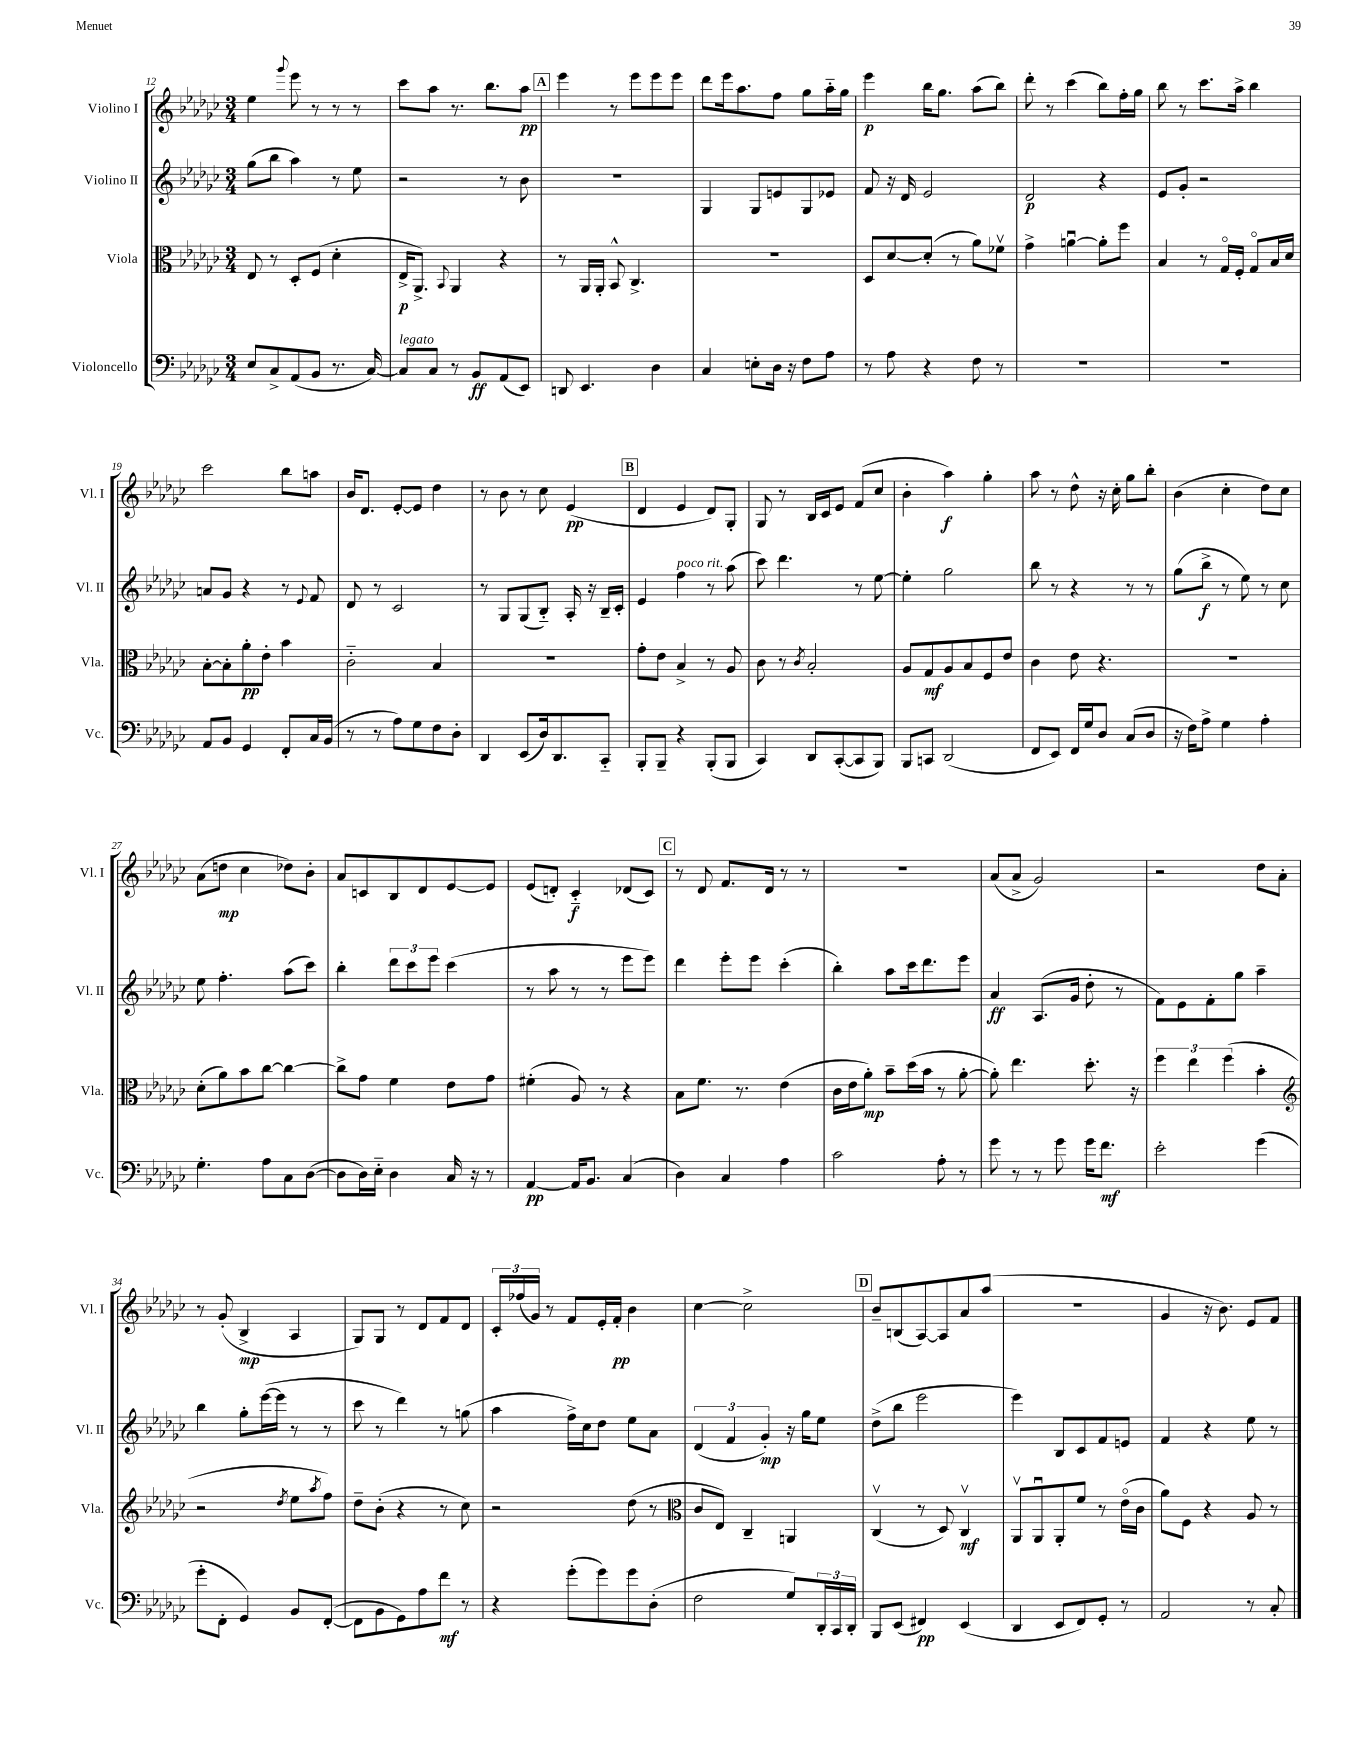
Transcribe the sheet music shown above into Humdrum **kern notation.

**kern	**kern	**kern	**kern
*staff4	*staff3	*staff2	*staff1
*clefF4	*clefC3	*clefG2	*clefG2
*k[b-e-a-d-g-c-]	*k[b-e-a-d-g-c-]	*k[b-e-a-d-g-c-]	*k[b-e-a-d-g-c-]
*M3/4	*M3/4	*M3/4	*M3/4
8E-	8E-	(8gg-	4ee-
8C-^	8r	8bb-	.
.	.	.	8qqggg-
(8AA-	8D-'	4aa-)	8eee-
8BB-	(8F	.	8r
8.r	4d-'	8r	8r
.	.	8ee-	8r
[16C-)	.	.	.
=	=	=	=
8C-]	16E-^	2r	8ccc-
.	8.AA-^)	.	.
8C-	.	.	8aa-
.	8qqBB-	.	.
8r	4AA-	.	8.r
8BB-	.	.	.
.	.	.	8.bb-
(8AA-	4r	8r	.
8EE-)	.	8b-	8aa-
=	=	=	=
8DD	8r	2.r	4eee-
4.EE-	16AA-	.	.
.	16AA-'	.	.
.	8BB-^^	.	8r
.	4.C-^	.	8eee-
4D-	.	.	8eee-
.	.	.	8eee-
=	=	=	=
4C-	2.r	4G-	8ddd-
.	.	.	16eee-
.	.	.	8.aa-
8E'	.	8G-	.
16D-	.	8e	8ff
16r	.	.	.
8F	.	8G-	8gg-
8A-	.	8e-	16aa-'~
.	.	.	16gg-
=	=	=	=
8r	8D-	8f	4eee-
8A-	[8d-	16r	.
.	.	16d-	.
4r	(8d-']	2e-	16bb-
.	.	.	8.gg-
.	8r	.	.
8F	8a-)	.	(8aa-
8r	8f-v	.	8bb-)
=	=	=	=
2.r	4g-^	2d-	8ddd-'
.	.	.	8r
.	[4au	.	(4ccc-
.	8a']	4r	8bb-)
.	8ff	.	16ff'
.	.	.	16gg-
=	=	=	=
2.r	4B-	8e-	8bb-
.	.	8g-'	8r
.	8r	2r	8.ccc-
.	16G-o	.	.
.	16F'	.	16aa-^
.	8G-o	.	4bb-
.	16B-	.	.
.	16d-	.	.
=	=	=	=
8AA-	[8B-'	8a	2ccc-
8BB-	8B-']	8g-	.
4GG-	8a-'	4r	.
.	8e-'	.	.
8FF'	4b-	8r	8bb-
.	.	8qqe-	.
16C-	.	8f	8aa
(16BB-	.	.	.
=	=	=	=
8r	2c-'~	8d-	16b-
.	.	.	8.d-
8r	.	8r	.
8A-)	.	2c-	[8e-'
8G-	.	.	8e-]
8F	4B-	.	4dd-
8D-'	.	.	.
=	=	=	=
4DD-	2.r	8r	8r
.	.	8G-	8b-
(8EE-	.	(8G-	8r
16D-)	.	8B-'~)	8cc-
8.DD-	.	.	.
.	.	16A-'	(4e-
.	.	16r	.
8CC-'~	.	16B-~	.
.	.	16c-'	.
=	=	=	=
8BBB-'	8g-'	4e-	4d-
8BBB-~	8e-	.	.
4r	4B-^	4ff	4e-
(8BBB-'	8r	8r	8d-)
8BBB-	8A-	(8aa-	8G-'
=	=	=	=
4CC-)	8c-	8ccc-)	8G-
.	8r	4.ddd-	8r
.	8qc-	.	.
8DD-	2B-'	.	16B-
.	.	.	16c-
([8CC-'	.	.	8e-
8CC-]	.	8r	(8f
8BBB-)	.	[8ee-	8cc-
=	=	=	=
8BBB-	8A-	4ee-']	4b-'
8CC	8G-	.	.
(2DD-	8A-	2gg-	4aa-)
.	8B-	.	.
.	8F	.	4gg-'
.	8e-	.	.
=	=	=	=
8FF	4c-	8bb-	8aa-
8EE-)	.	8r	8r
16FF	8e-	4r	8dd-^^
16G-	.	.	.
8D-	4.r	.	16r
.	.	.	16cc-'
(8C-	.	8r	8gg-
8D-	.	8r	8bb-'
=	=	=	=
16r	2.r	(8gg-	(4b-
16F)	.	.	.
8A-^	.	8bb-^	.
4G-	.	8r	4cc-'
.	.	8ee-)	.
4A-'	.	8r	8dd-)
.	.	8cc-	8cc-
=	=	=	=
4.G-'	(8d-'	8ee-	(8a-
.	8a-)	4.ff'	8dd
.	8b-	.	4cc-
8A-	[8cc-	.	.
8C-	4cc-_	(8aa-	8dd-)
([8D-	.	8ccc-)	8b-'
=	=	=	=
8D-]	8cc-^]	4bb-'	8a-
16D-)	8g-	.	8c
16E-'~	.	.	.
4D-	4f	12ddd-	8B-
.	.	12ccc-	.
.	.	.	8d-
.	.	12eee-	.
16C-	8e-	(4ccc-	[8e-
16r	.	.	.
8r	8g-	.	8e-]
=	=	=	=
[4AA-	(4f#'	8r	(8e-
.	.	8aa-	8d')
16AA-]	8A-)	8r	4c-'~
8.BB-	.	.	.
.	8r	8r	.
(4C-	4r	8eee-	(8d-
.	.	8eee-)	8c-)
=	=	=	=
4D-)	8B-	4ddd-	8r
.	8.f	.	8d-
4C-	.	8eee-'	8.f
.	8.r	.	.
.	.	8eee-	.
.	.	.	16d-
4A-	(4e-	(4ccc-'	8r
.	.	.	8r
=	=	=	=
2c-	16c-	4bb-')	2.r
.	16e-	.	.
.	8a-')	.	.
.	8b-~	8aa-	.
.	(16dd-	16ccc-	.
.	16b-	8.ddd-	.
8A-'	8r	.	.
8r	[8a-'	8eee-	.
=	=	=	=
8g-	8a-'])	4a-	(8a-
8r	4.ee-	.	8a-^
8r	.	(8.A-	2g-)
8g-	.	.	.
.	.	16g-	.
16g-	8.dd-'	8dd-'	.
8.f	.	.	.
.	.	8r	.
.	16r	.	.
=	=	=	=
2e-'	6ff	8f)	2r
.	.	8e-	.
.	6ee-	.	.
.	.	8f'	.
.	(6ff	.	.
.	.	8gg-	.
(4g-	4b-'	4aa-~	8dd-
.	.	.	8a-'
=	=	=	=
*	*clefG2	*	*
8g-'	2r	4bb-	8r
8FF'	.	.	(8g-'
4GG-)	.	8gg-'	4B-^
.	.	([16eee-	.
.	.	16eee-]	.
.	8qdd-	.	.
8BB-	8ee-	8r	4A-
.	8qaa-	.	.
([8FF'	8ff)	8r	.
=	=	=	=
8FF]	8dd-~	8ccc-	8G-)
8BB-	(8b-'	8r	8G-
8GG-)	4r	4ddd-)	8r
8A-	.	.	8d-
8f	8r	8r	8f
8r	8cc-)	(8gg	8d-
=	=	=	=
4r	2r	4aa-	24c-'
.	.	.	(24ff-
.	.	.	24g-)
.	.	.	8r
(8g-'	.	16ff^)	8f
.	.	16cc-	.
8g-)	.	8dd-	16e-'
.	.	.	16f'
8g-	(8dd-	8ee-	4b-
(8D-'	8r	8a-	.
=	=	=	=
*	*clefC3	*	*
2F	8c-	(6d-	[4cc-
.	8E-)	.	.
.	.	6f	.
.	4C-~	.	2cc-^]
.	.	6g-')	.
8G-)	4AA	16r	.
.	.	16gg-	.
24DD-'	.	8ee-	.
24CC-	.	.	.
24DD-'	.	.	.
=	=	=	=
8BBB-	(4C-v	(8dd-^	8b-~
(8EE-	.	8bb-	(8B
4FF#)	8r	2eee-	[8A-)
.	8D-)	.	8A-]
(4EE-	4C-v	.	8a-
.	.	.	(8aa-
=	=	=	=
4DD-	8AA-v	4eee-)	2.r
.	8AA-u	.	.
8EE-	8AA-'	8B-	.
8FF)	8f	8c-	.
8GG-'	8r	8f	.
8r	(16e-o	8e	.
.	16c-	.	.
=	=	=	=
2AA-	8a-)	4f	4g-
.	8F	.	.
.	4r	4r	16r
.	.	.	8.b-)
8r	8A-	8ee-	8e-
8C-'	8r	8r	8f
==	==	==	==
*-	*-	*-	*-
